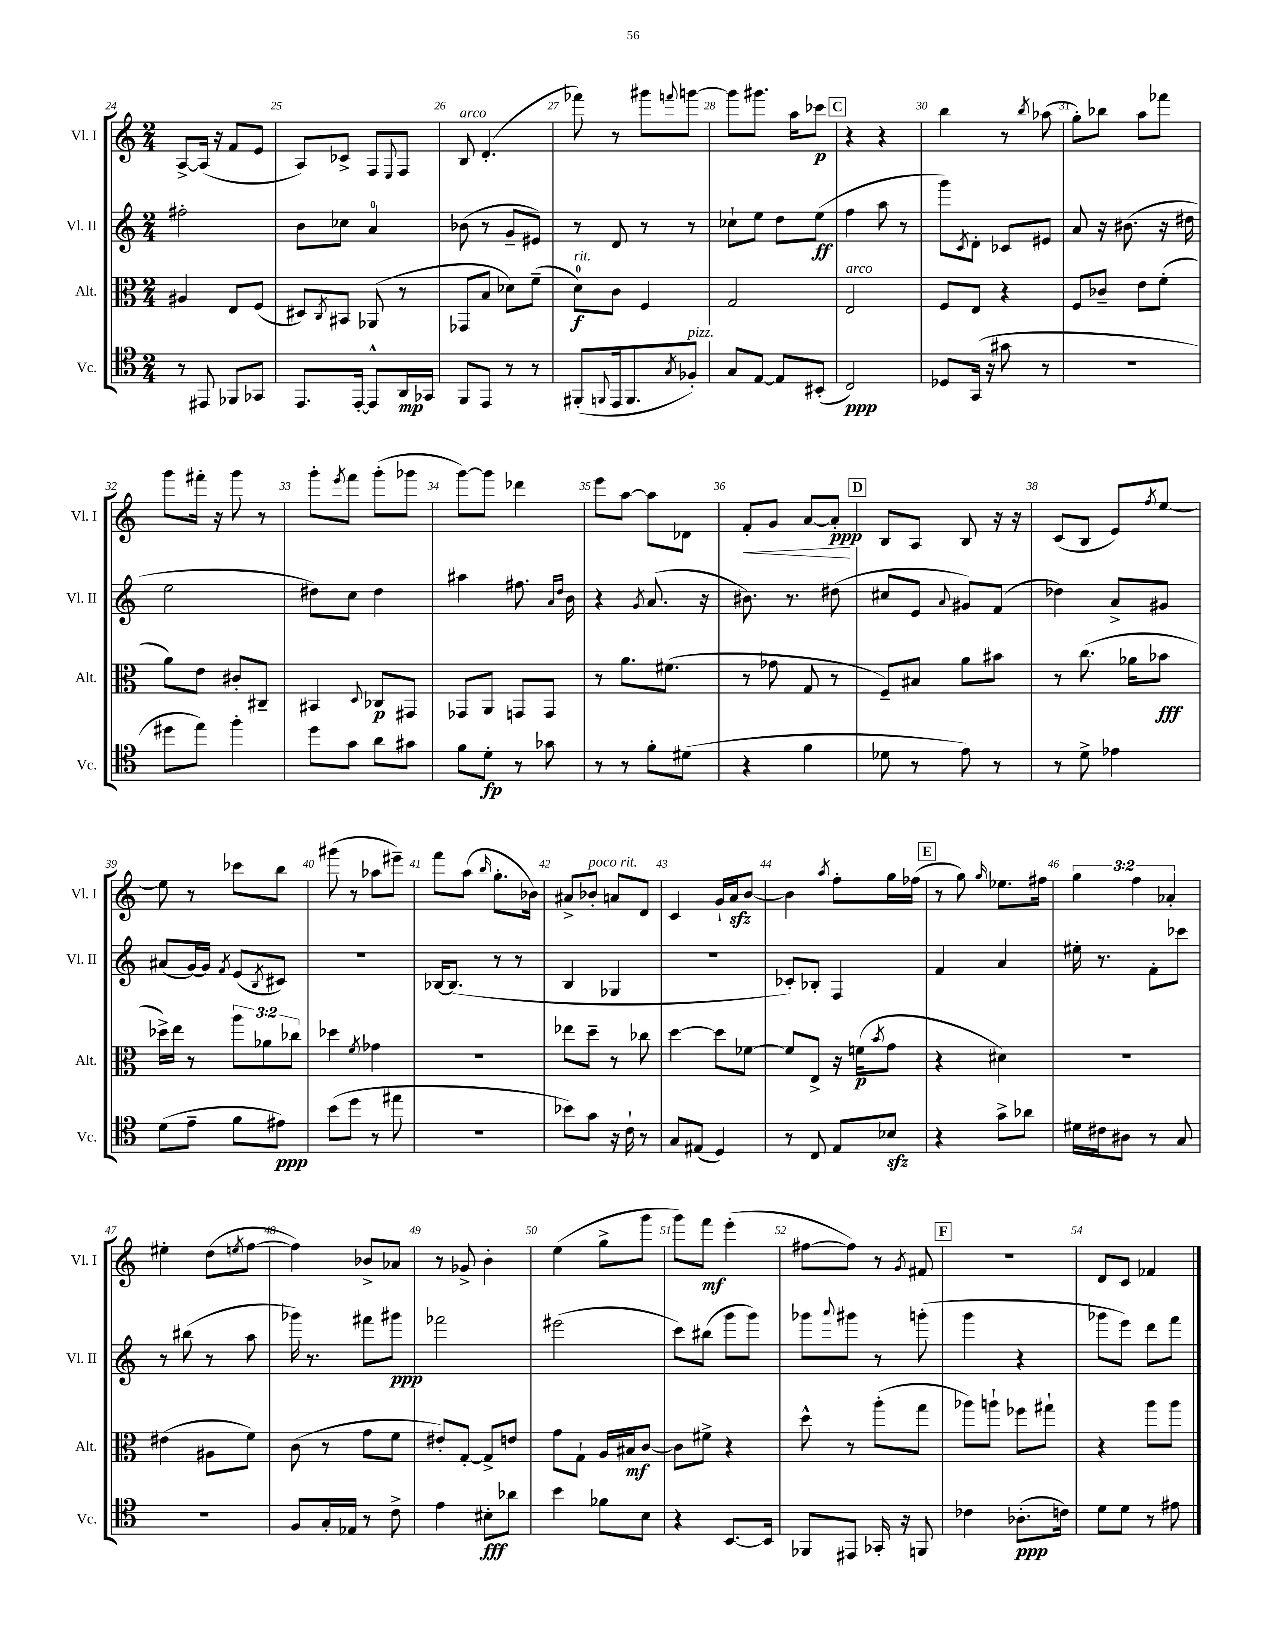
<<
\new StaffGroup <<
\new Staff = "s0" \with { instrumentName = "Vl. I" shortInstrumentName = "Vl. I" } {
    \clef treble \key c \major \numericTimeSignature \time 2/4 \override Staff.TupletNumber.text = #tuplet-number::calc-fraction-text
    a8~-> a16( r16 f'8 e'8 |
    a8) ces'8-> f8 \appoggiatura { e8 } f8 |
    b8^\markup { \italic "arco" } d'4.-.( |
    fes'''8) r8 gis'''8 \appoggiatura { f'''8 } g'''8~ |
    g'''8 gis'''8. a''16 ces'''8\p |
    \mark \markup { \box "C" } r4 r4 |
    b''4 r8 \acciaccatura { b''8 } aes''8( |
    g''8-.) bes''8 a''8 fes'''8 |
    g'''8 fis'''16-. r16 g'''8 r8 |
    g'''8-. \acciaccatura { e'''8 } f'''8 g'''8-.( ges'''8 |
    g'''8~) g'''8 des'''4 |
    e'''8 a''8~ a''8 des'8 |
    f'8-.\< g'8 a'8~ a'8-.\ppp\! |
    \mark \markup { \box "D" } b8 a8 b8 r16 r16 |
    c'8( b8 e'8) \acciaccatura { f''8 } e''8~ |
    e''8 r8 ces'''8 b''8 |
    gis'''8( r8 aes''8 eis'''8--) |
    f'''8 a''8( \grace { b''16 } g''8.-. bes'16) |
    ais'8-> bes'8-.^\markup { \italic "poco rit." } a'8 d'8 |
    c'4 g'16-! a'16\sfz b'8~ |
    b'4 \acciaccatura { a''8 } f''8-. g''16 fes''16( |
    \mark \markup { \box "E" } r8 g''8) \grace { g''16 } ees''8. fis''16 |
    \tuplet 3/2 { g''4 f''4 aes'4-. } |
    eis''4-. d''8( \acciaccatura { e''8 } f''8~ |
    f''4) bes'8-> aes'8 |
    r8 ges'8-> b'4-. |
    e''4( g''8-> g'''8 |
    g'''8) f'''8\mf e'''4-.( |
    fis''8~ fis''8) r8 \acciaccatura { g'8 } fis'8 |
    \mark \markup { \box "F" } R2 |
    d'8 c'8 fes'4 \bar "|." |
}
\new Staff = "s1" \with { instrumentName = "Vl. II" shortInstrumentName = "Vl. II" } {
    \clef treble \key c \major \numericTimeSignature \time 2/4
    fis''2-. |
    b'8 ces''8 a'4-0 |
    bes'8( r8 g'8-- eis'8) |
    r8 d'8 r8 r8 |
    ces''8-! e''8 d''8 e''8\ff( |
    \mark \markup { \box "C" } f''4 a''8 r8 |
    g'''8) \acciaccatura { c'8 } d'8-. ces'8 eis'8 |
    a'8 r16 bis'8.( r16 dis''16 |
    e''2 |
    dis''8) c''8 dis''4 |
    ais''4 fis''8. \grace { a'16 d''16 } b'16 |
    r4 \acciaccatura { g'8 } a'8.( r16 |
    bis'8.) r8. dis''8( |
    \mark \markup { \box "D" } cis''8 e'8 \appoggiatura { a'8 } gis'8) f'8( |
    des''4) a'8-> gis'8 |
    ais'8( g'16~) g'16 \acciaccatura { f'8 } e'8( \acciaccatura { b8 } cis'8) |
    r2 |
    bes16~ bes8.( r8 r8 |
    b4 ges4 |
    r2 |
    ces'8-.) bes8-. f4 |
    \mark \markup { \box "E" } f'4 a'4 |
    eis''16-. r8. f'8-. ces'''8 |
    r8 bis''8( r8 a''8 |
    ges'''16) r8. fis'''8 gis'''8\ppp |
    fes'''2 |
    eis'''2( |
    c'''8) bis''8( g'''8 g'''8) |
    ges'''8 \appoggiatura { a'''8 } gis'''8 r8 g'''8-.( |
    \mark \markup { \box "F" } g'''4 r4 |
    ges'''8 e'''8) d'''8 f'''8 \bar "|." |
}
\new Staff = "s2" \with { instrumentName = "Alt." shortInstrumentName = "Alt." } {
    \clef alto \key c \major \numericTimeSignature \time 2/4 \override Staff.TupletNumber.text = #tuplet-number::calc-fraction-text
    ais4 e8 f8( |
    dis8) \acciaccatura { c8 } bis,8 aes,8( r8 |
    ges,8 b8 des'8) f'8--( |
    d'8-0\f^\markup { \italic "rit." }) c'8 f4 |
    g2 |
    \mark \markup { \box "C" } e2^\markup { \italic "arco" } |
    f8 e8 r4 |
    f8 ces'8-- e'8 f'8-.( |
    a'8) e'8 cis'8-. cis8-- |
    bis,4 \appoggiatura { d8 } ces8\p gis,8 |
    ges,8 a,8 g,8 g,8 |
    r8 a'8. fis'8.( |
    r8 ges'8 g8 r8 |
    \mark \markup { \box "D" } f8--) bis8 a'8 bis'8 |
    r8 c''8.( aes'16 bes'8\fff |
    des''16->) e''16 r8 \tuplet 3/2 { a''8 aes'8 ces''8 } |
    des''4 \acciaccatura { f'8 } ges'4 |
    r2 |
    ees''8 d''8-- r8 ces''8 |
    d''4~ d''8 fes'8~ |
    fes'8 e8-> r16 f'16\p( \acciaccatura { b'8 } g'8 |
    \mark \markup { \box "E" } r4 dis'4) |
    r2 |
    eis'4( ais8 f'8) |
    c'8( r8 g'8 f'8 |
    eis'8-.) g8~-. g8-> e'8 |
    g'8 g8-! a16 bis16\mf c'8~ |
    c'8 fis'8-> r4 |
    d''8-^ r8 a''8-.( g''8 |
    \mark \markup { \box "F" } aes''8) a''8-! fes''8 gis''8-! |
    r4 a''8 a''8 \bar "|." |
}
\new Staff = "s3" \with { instrumentName = "Vc." shortInstrumentName = "Vc." } {
    \clef tenor \key c \major \numericTimeSignature \time 2/4
    r8 eis,8 fes,8 ges,8 |
    e,8. e,16~-. e,8-^ a,16\mp ges,16 |
    f,8 e,8 r8 r8 |
    fis,8-.( \appoggiatura { f,8 } e,16 f,8. \acciaccatura { g8 } fes8-.^\markup { \italic "pizz." }) |
    g8 e8~ e8 bis,8-.( |
    \mark \markup { \box "C" } c2\ppp) |
    des8 g,16( r16 gis'8 r8 |
    R2 |
    dis''8 e''8) f''4-. |
    d''8 g'8 a'8 gis'8 |
    f'8 d'8-.\fp r8 ges'8 |
    r8 r8 f'8-. dis'8( |
    r4 f'4 |
    \mark \markup { \box "D" } des'8 r8 e'8) r8 |
    r8 d'8-> ees'4 |
    d'8( e'8-- f'8 eis'8\ppp) |
    b'8( d''8 r8 eis''8 |
    R2 |
    bes'8) g'8 r16 c'16-! r8 |
    g8 eis8( d4) |
    r8 c8 e8 bes8\sfz |
    \mark \markup { \box "E" } r4 g'8-> aes'8 |
    dis'16 cis'16 ais8 r8 g8 |
    r2 |
    f8 g16-. ees16 r8 c'8-> |
    e'4 bis8-.\fff aes'8 |
    b'4 fes'8 b8 |
    r4 b,8.~ b,16 |
    fes,8 eis,8 ges,16-. r16 f,8 |
    \mark \markup { \box "F" } ces'4 aes8.-.\ppp( c'16) |
    d'8 d'8 r8 eis'8 \bar "|." |
}
>>
>>
\layout { \context { \Score currentBarNumber = #24 \override BarNumber.break-visibility = ##(#f #t #t) barNumberVisibility = #all-bar-numbers-visible } }
